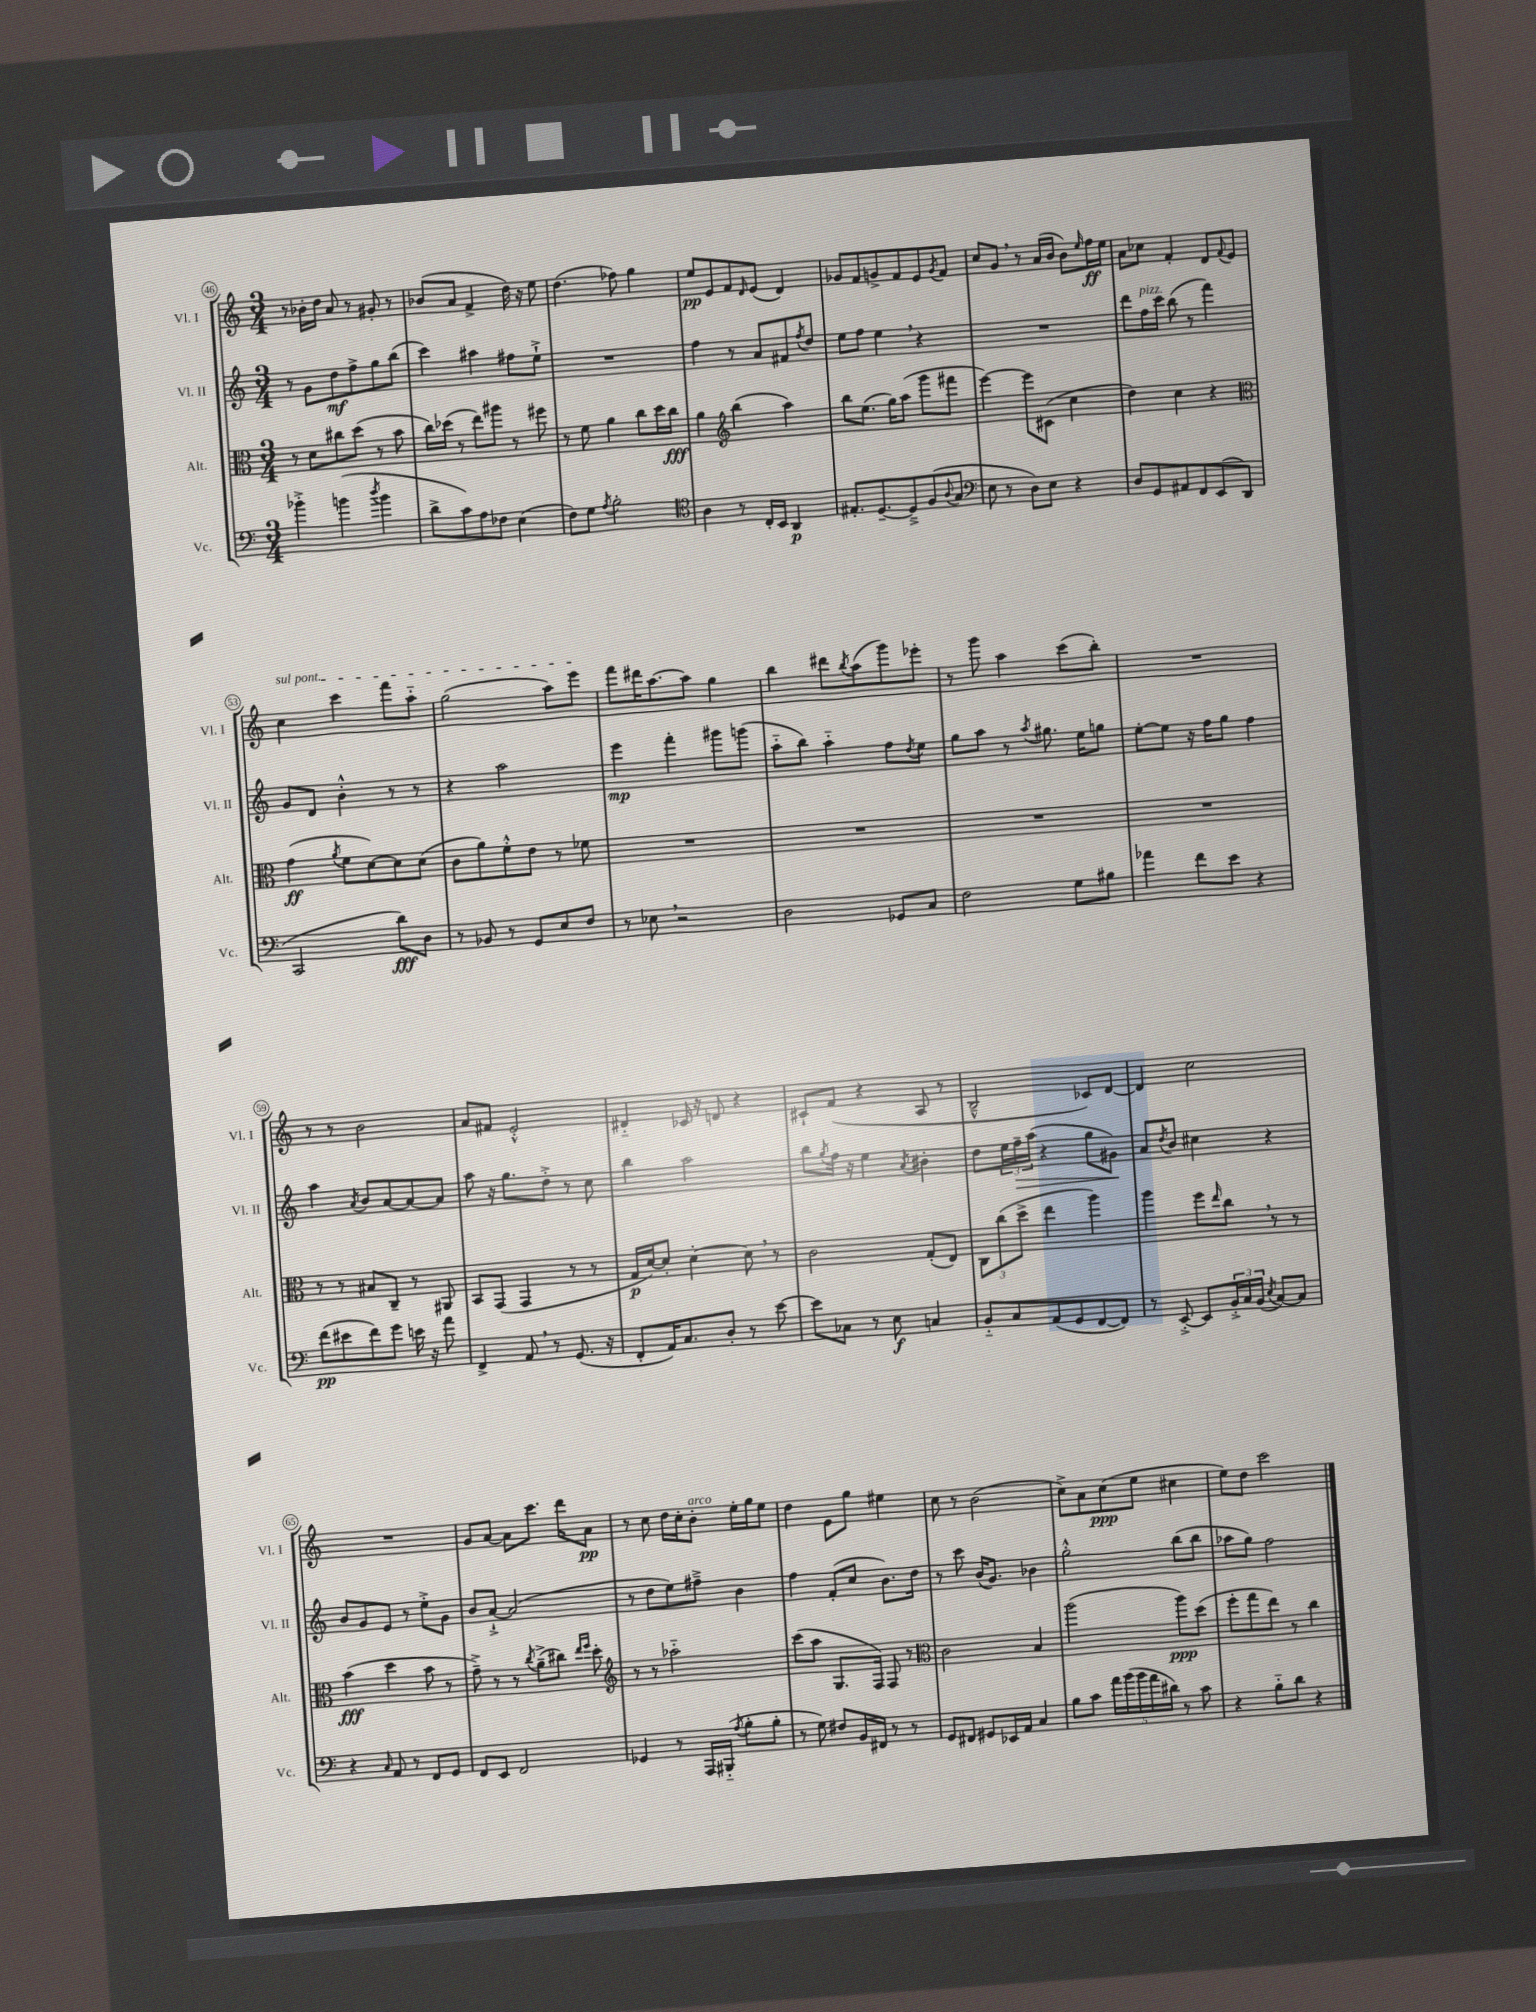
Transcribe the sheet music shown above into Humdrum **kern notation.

**kern	**dynam	**kern	**dynam	**kern	**dynam	**kern	**dynam
*part4	*part4	*part3	*part3	*part2	*part2	*part1	*part1
*staff4	*staff4	*staff3	*staff3	*staff2	*staff2	*staff1	*staff1
*I"Vc.	*	*I"Alt.	*	*I"Vl. II	*	*I"Vl. I	*
*I'Vc.	*	*I'Alt.	*	*I'Vl. II	*	*I'Vl. I	*
*clefF4	*	*clefC3	*	*clefG2	*	*clefG2	*
*k[]	*	*k[]	*	*k[]	*	*k[]	*
*M3/4	*	*M3/4	*	*M3/4	*	*M3/4	*
=46	=46	=46	=46	=46	=46	=46	=46
4b-X'^\	.	8r	.	8r	.	8r	.
.	.	8d\L	.	8g\L	.	16b-X'\LL	.
.	.	.	.	.	.	16dd\JJ	.
(4bn\	.	8cc#X\	.	8dd\	mf	8a/	.
.	.	(8dd\J	.	8ff^\	.	8r	.
8qdd/	.	.	.	.	.	.	.
4b\	.	8r	.	8gg\	.	8g#X'/	.
.	.	8b\	.	(8bb\J	.	8r	.
=47	=47	=47	=47	=47	=47	=47	=47
8d^\L	.	16cc\LL)	.	4ccc\)	.	(8b-X/L	.
.	.	(16dd-X\JJ	.	.	.	.	.
8c\)	.	8r	.	.	.	8a/J	.
8A\	.	8ee\L)	.	4aa#X\	.	4f^/	.
8F-X\J	.	8aa#X\J	.	.	.	.	.
(4E\	.	8r	.	8ff#X\L	.	16dd\)	.
.	.	.	.	.	.	16r	.
.	.	8ff#X\	.	8ee`^\J	.	8ee\	.
=48	=48	=48	=48	=48	=48	=48	=48
8F\L)	.	8r	.	2.r	.	(4.dd\	.
8G\J	.	8f\	.	.	.	.	.
8qA/	.	.	.	.	.	.	.
2B'\	.	4a\	.	.	.	.	.
.	.	.	.	.	.	8ff-X\)	.
.	.	8cc\L	.	.	.	4gg\	.
.	.	16dd\L	.	.	.	.	.
.	.	16cc\JJ	fff	.	.	.	.
=49	=49	=49	=49	=49	=49	=49	=49
*clefC4	*	*	*	*	*	*	*
4A\	.	4a\	.	4ff\	.	8ee/L	pp
.	.	.	.	.	.	8e/	.
*	*	*clefG2	*	*	*	*	*
8r	.	(4bb\	.	8r	.	8f/	.
.	.	.	.	.	.	16qqd/	.
16C'/LL	.	.	.	8a/L	.	(8e/J	.
16BB/JJ	.	.	.	.	.	.	.
4AA/	p	4aa\)	.	8f#X/	.	4d/)	.
.	.	.	.	8qff/	.	.	.
.	.	.	.	8dd/J	.	.	.
=50	=50	=50	=50	=50	=50	=50	=50
8.E#X'/L	.	8bb\L	.	8ee\L	.	8g-X/L	.
.	.	(8.ee\J	.	8ff\J	.	8f/	.
[8.D~/	.	.	.	.	.	.	.
.	.	.	.	4ee,\	.	8gn^/	.
.	.	16gg\KL)	.	.	.	.	.
8D~^/]	.	(8aa\J	.	.	.	8f/	.
(8F/	.	8ggg\L	.	4r	.	8e/	.
8qqA/	.	.	.	.	.	8qg/	.
8G/J	.	8fff#X\J	.	.	.	8f/J	.
=51	=51	=51	=51	=51	=51	=51	=51
*clefF4	*	*	*	*	*	*	*
8E\	.	[4eee\)	.	2.r	.	8cc/L	.
8r	.	.	.	.	.	8g,/J	.
8D\L)	.	8eee\L]	.	.	.	8r	.
8E\J	.	(8c#X\J	.	.	.	(16a/LL	.
.	.	.	.	.	.	16b/JJ	.
4r	.	4cc\	.	.	.	8b\L)	.
.	.	.	.	.	.	16qqee/	.
.	.	.	.	.	.	16ff\L	ff
.	.	.	.	.	.	16ee\JJ	.
=52	=52	=52	=52	=52	=52	=52	=52
8D/L	.	4dd\)	.	8ddd\L	.	8a\L	.
!	!	!	!	!LO:TX:a:i:t=pizz.	!	!	!
8GG/	.	.	.	16ff\L	.	8cc-X\J	.
.	.	.	.	16ccc\JJ	.	.	.
8AA#X/	.	4cc\	.	(8bb\	.	4f'/	.
8FF/	.	.	.	8r	.	.	.
(8EE/	.	4r	.	4fff\)	.	8d/L	.
.	.	.	.	.	.	8qqf/	.
8DD/J	.	.	.	.	.	8e/J	.
!!LO:LB:g=z
=53	=53	=53	=53	=53	=53	=53	=53
*	*	*clefC3	*	*	*	*	*
!	!	!	!	!	!	!LO:TX:a:i:t=sul pont.	!
2CC/	.	(4g\	ff	8g/L	.	4cc\	.
.	.	.	.	8d/J	.	.	.
.	.	8qa/	.	.	.	.	.
.	.	8f\L	.	4b'^^\	.	4ccc\	.
.	.	[8d\)	.	.	.	.	.
8d\L)	fff	8d\]	.	8r	.	8fff\L	.
8D\J	.	(8d\J	.	8r	.	8aa\J	.
=54	=54	=54	=54	=54	=54	=54	=54
8r	.	8c\L	.	4r	.	(2gg\	.
8BB-X/	.	8a\)	.	.	.	.	.
8r	.	8f'^^\	.	2aa\	.	.	.
8GG/L	.	8e\J	.	.	.	.	.
8E/	.	8r	.	.	.	8aa\L)	.
8F/J	.	8f-X\	.	.	.	8eee\J	.
=55	=55	=55	=55	=55	=55	=55	=55
8r	.	2.r	.	4eee\	mp	8fff\L	.
8E-X,\	.	.	.	.	.	16ddd#X\K	.
.	.	.	.	.	.	[8.aa\	.
2r	.	.	.	4fff'\	.	.	.
.	.	.	.	.	.	8aa\J]	.
.	.	.	.	8ggg#X\L	.	4gg\	.
.	.	.	.	(8gggn\J	.	.	.
=56	=56	=56	=56	=56	=56	=56	=56
2D\	.	2.r	.	8aa\L	.	4bb\	.
.	.	.	.	8bb\J)	.	.	.
.	.	.	.	4aa\	.	8ddd#X\L	.
.	.	.	.	.	.	8qbb/	.
.	.	.	.	.	.	(8aa\	.
8GG-X/L	.	.	.	8ff\L	.	8ggg\)	.
.	.	.	.	8qdd/	.	.	.
8C/J	.	.	.	8ee\J	.	8eee-X'\J	.
=57	=57	=57	=57	=57	=57	=57	=57
2F\	.	2.r	.	8gg\L	.	8r	.
.	.	.	.	8aa\J	.	8ggg\	.
.	.	.	.	8r	.	4aa\	.
.	.	.	.	8qaa/	.	.	.
.	.	.	.	8.gg#X\	.	.	.
8G\L	.	.	.	.	.	(8ccc\L	.
.	.	.	.	16ee\KL	.	.	.
8B#X\J	.	.	.	8ggn\J	.	8bb'\J)	.
=58	=58	=58	=58	=58	=58	=58	=58
4a-X\	.	2.r	.	[8ee'\L	.	2.r	.
.	.	.	.	8ee\J]	.	.	.
8f\L	.	.	.	16r	.	.	.
.	.	.	.	16ff\KL	.	.	.
8e\J	.	.	.	8gg\J	.	.	.
4r	.	.	.	4ff\	.	.	.
!!LO:LB:g=z
=59	=59	=59	=59	=59	=59	=59	=59
(8f\L	pp	8r	.	4aa\	.	8r	.
8e#X\	.	8r	.	.	.	8r	.
.	.	.	.	8qa/	.	.	.
8f\)	.	8B#X/L	.	8b/L	.	2b\	.
8g\J	.	8C~/J	.	[8a/	.	.	.
16en\	.	8r	.	8a/_	.	.	.
16r	.	.	.	.	.	.	.
8a\	.	8AA#X/	.	8a/J]	.	.	.
=60	=60	=60	=60	=60	=60	=60	=60
4FF^/	.	8BB/L	.	8aa\	.	8a/L	.
.	.	(8GG/J	.	16r	.	8f#X/J	.
.	.	.	.	8.gg\L	.	.	.
8AA,/	.	4GG/	.	.	.	2e'^^/	.
8r	.	.	.	8dd'^\J	.	.	.
(8.GG/	.	8r	.	8r	.	.	.
.	.	8r	.	8cc\	.	.	.
16r	.	.	.	.	.	.	.
=61	=61	=61	=61	=61	=61	=61	=61
8FF'/L	.	16G/LL	p	4bb\	.	4d#X/	.
.	.	[16d/J)	.	.	.	.	.
16AA/K)	.	8d'/J]	.	.	.	.	.
8.C/	.	.	.	.	.	.	.
.	.	[4d'\	.	2aa\	.	16c-X/	.
.	.	.	.	.	.	16r	.
8D'/J	.	.	.	.	.	8dn/	.
8r	.	8d,\]	.	.	.	4r	.
[8e\	.	8r	.	.	.	.	.
=62	=62	=62	=62	=62	=62	=62	=62
8e\L]	.	2c\	.	8bb\L	.	8c#X`/L	.
.	.	.	.	8qgg/	.	.	.
8C-X\J	.	.	.	16ff\Jk	.	(8f/J	.
.	.	.	.	16r	.	.	.
8r	.	.	.	4ee\	.	4r	.
8E\	f	.	.	.	.	.	.
.	.	.	.	8qa/	.	.	.
4Cn/	.	(8G'/L	.	4b#X'\	.	8A/	.
.	.	8E/J)	.	.	.	8r	.
=63	=63	=63	=63	=63	=63	=63	=63
8BB/L	.	12C\L	.	8dd\L	.	2B~^^/	.
.	.	(12cc\	.	.	.	.	.
8C/	.	.	.	24ee\L	.	.	.
!	!	!	!	!	!LO:HP:b	!	!
.	.	12dd^\J	.	24ff~\	>	.	.
.	.	.	.	(24aa\JJ	.	.	.
(8AA/	.	4ee\	.	4r	.	.	.
8GG/	.	.	.	.	.	.	.
[8FF/	.	4aa\)	.	8gg\L	.	8c-X/L)	.
8FF/J])	.	.	.	8g#X\J)	.	[8d/J	.
.	.	.	.	.	]	.	.
=64	=64	=64	=64	=64	=64	=64	=64
8r	.	4aa\	.	8a/L	.	4d/]	.
.	.	.	.	8qdd/	.	.	.
[8EE'^/	.	.	.	8b/J	.	.	.
8EE/L]	.	8ff\L	.	4cc#X\	.	2cc\	.
.	.	16qqee/	.	.	.	.	.
24BB'^/L	.	8cc,\J	.	.	.	.	.
24C/	.	.	.	.	.	.	.
(24BB/JJ	.	.	.	.	.	.	.
8qE/	.	.	.	.	.	.	.
[8C/L)	.	8r	.	4r	.	.	.
8C/J]	.	8r	.	.	.	.	.
!!LO:LB:g=z
=65	=65	=65	=65	=65	=65	=65	=65
4r	.	(4b\	fff	8b/L	.	2.r	.
.	.	.	.	8g/	.	.	.
16qqC/	.	.	.	.	.	.	.
8AA/	.	4dd\	.	8e/J	.	.	.
8r	.	.	.	8r	.	.	.
8FF/L	.	8b\	.	8ee'^\L	.	.	.
8GG/J	.	8r	.	8g\J	.	.	.
=66	=66	=66	=66	=66	=66	=66	=66
8FF/L	.	8g~^\)	.	8b/L	.	8g/L	.
8EE/J	.	8r	.	[8a`^/J	.	[8a/J	.
2FF/	.	8r	.	(2a/]	.	8a\L]	.
.	.	8qcc/	.	.	.	.	.
.	.	(8a~^\L	.	.	.	8.ccc\J	.
.	.	8cc#X\J)	.	.	.	.	.
.	.	.	.	.	.	16ddd\KL	.
.	.	16qqee/LL	.	.	.	.	.
.	.	16qqff/JJ	.	.	.	.	.
.	.	8dd'\	.	.	.	8a\J	pp
=67	=67	=67	=67	=67	=67	=67	=67
*	*	*clefG2	*	*	*	*	*
4GG-X/	.	8r	.	8r	.	8r	.
.	.	8r	.	8dd\L	.	8cc\	.
8r	.	2aa-X\	.	8ee\)	.	16dd\LL	.
.	.	.	.	.	.	16cc'\J	.
!	!	!	!	!	!	!LO:TX:a:i:t=arco	!
16AAA/LL	.	.	.	8ff#X~^\J	.	8b'\J	.
(16BBB#X/JJ	.	.	.	.	.	.	.
8qA/	.	.	.	.	.	.	.
8B'\L	.	.	.	4b\	.	16ee'\LL	.
.	.	.	.	.	.	16gg\J	.
8B'\J	.	.	.	.	.	8ee\J	.
=68	=68	=68	=68	=68	=68	=68	=68
8r	.	(8ccc\L	.	4ff\	.	4dd\	.
8G\)	.	8aa\J	.	.	.	.	.
8F#X/L	.	8.G/L	.	(8f'/L	.	8e\L	.
16BB/L	.	.	.	8cc/J	.	8gg\J	.
16FF#X/JJ	.	16F/Jk)	.	.	.	.	.
8r	.	8F/	.	8.b\L)	.	4ee#X\	.
8r	.	8r	.	.	.	.	.
.	.	.	.	16dd\Jk	.	.	.
=69	=69	=69	=69	=69	=69	=69	=69
*	*	*clefC3	*	*	*	*	*
8GG/L	.	2c\	.	8r	.	8cc\	.
8FF#X/J	.	.	.	8ccc\	.	8r	.
8GG#X/L	.	.	.	(16b/KL	.	(2b\	.
.	.	.	.	8.g/J)	.	.	.
16EE-X/L	.	.	.	.	.	.	.
16AA/JJ	.	.	.	.	.	.	.
4C/	.	4B/	.	4b-X\	.	.	.
=70	=70	=70	=70	=70	=70	=70	=70
8B\L	.	(2aa\	.	2gg'^^\	.	8cc^\L)	.
8c\J	.	.	.	.	.	8a\	.
20a\LL	.	.	.	.	.	(8cc\	ppp
(20b\	.	.	.	.	.	.	.
20b\	.	.	.	.	.	.	.
.	.	.	.	.	.	8ee\J	.
20a\	.	.	.	.	.	.	.
20d#X\JJ)	.	.	.	.	.	.	.
8r	.	8aa\L)	ppp	(8bb\L	.	4cc#X\	.
8c\	.	(8dd\J	.	8bb\J	.	.	.
=71	=71	=71	=71	=71	=71	=71	=71
4r	.	8ff'\L	.	8aa-X\L	.	8ee\L)	.
.	.	8gg\	.	8gg\J)	.	8dd\J	.
8B\L	.	8ee\J)	.	2ff\	.	2ccc\	.
8d\J	.	8r	.	.	.	.	.
4r	.	4cc\	.	.	.	.	.
==	==	==	==	==	==	==	==
*-	*-	*-	*-	*-	*-	*-	*-
